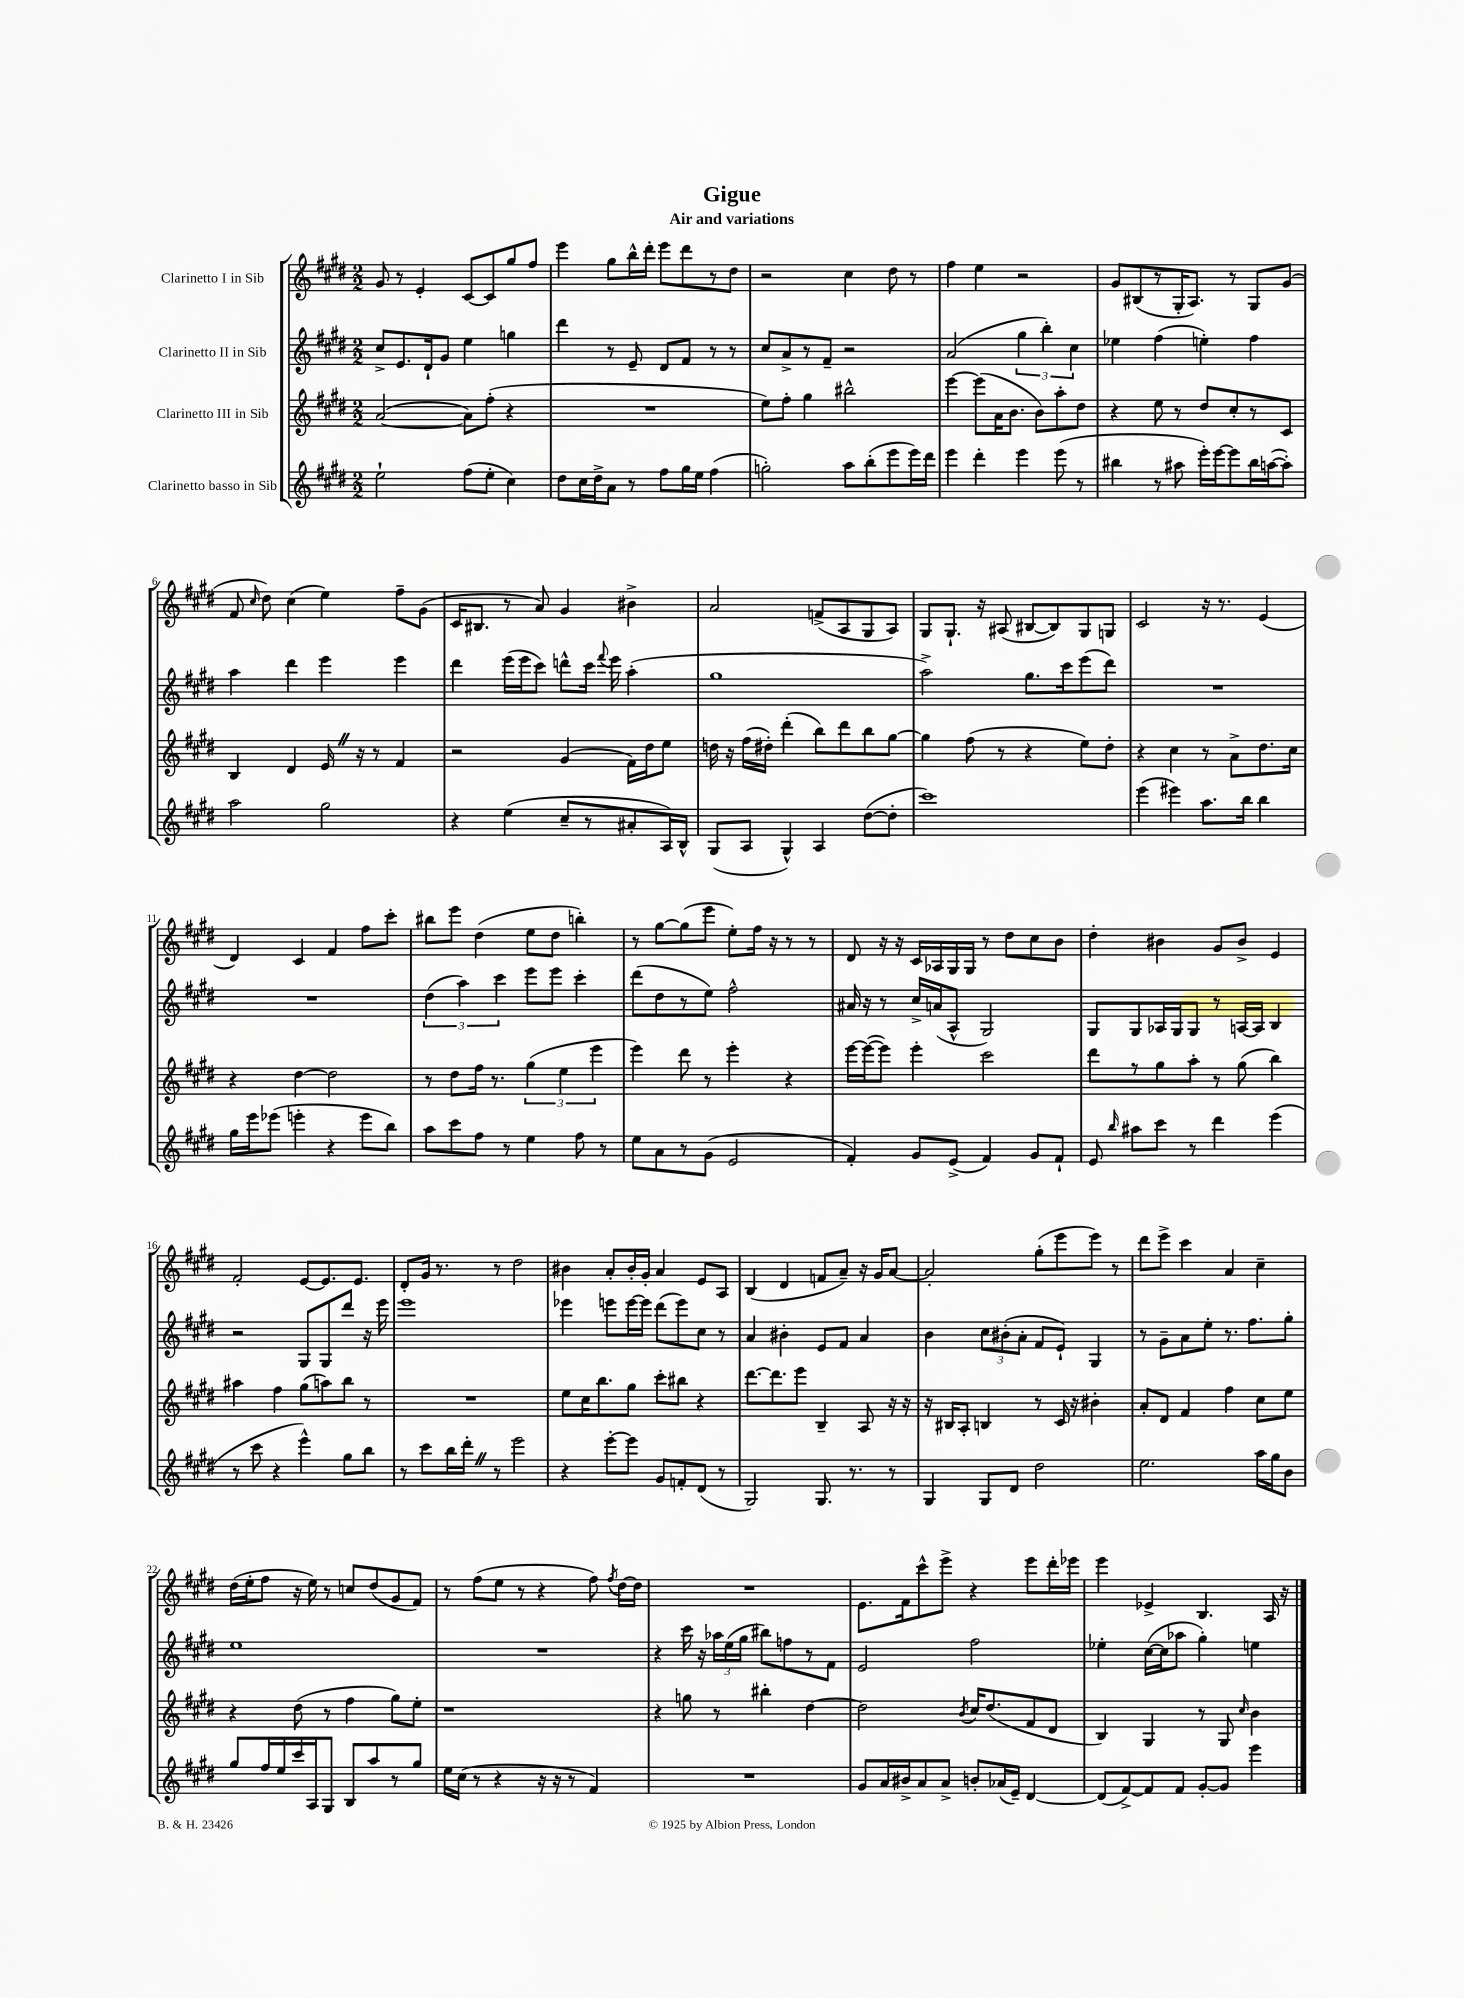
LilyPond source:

\header { title = "Gigue" subtitle = "Air and variations" }
<<
\new StaffGroup <<
\new Staff = "s0" \with { instrumentName = "Clarinetto I in Sib" } {
    \clef treble \key e \major \numericTimeSignature \time 2/2
    \autoBeamOff gis'8 r8 e'4-. cis'8[~ cis'8 gis''8 fis''8] |
    e'''4 gis''8[ b''16-^ dis'''16]-. e'''8[ dis'''8 r8 dis''8] |
    r2 cis''4 dis''8 r8 |
    fis''4 e''4 r2 |
    gis'8[ bis8( r8 gis16-. a8.]) r8 gis8[ gis'8]( |
    fis'8 \grace { cis''16 } dis''8) cis''4( e''4) fis''8[-- gis'8]( |
    cis'16[ bis8.] r8 a'8) gis'4 bis'4-> |
    a'2 f'8[->( a8 gis8 a8]) |
    gis8[ gis8.]-! r16 ais8( bis8[~ bis8) gis8 g8] |
    cis'2 r16 r8. e'4( |
    dis'4) cis'4 fis'4 fis''8[ cis'''8]-. |
    bis''8[ e'''8] dis''4( e''8[ dis''8] b''4-.) |
    r8 gis''8[~ gis''8( e'''8] e''8[-.) fis''16] r16 r8 r8 |
    dis'8 r16 r16 cis'16[ aes16 gis16 gis16] r8 dis''8[ cis''8 b'8] |
    dis''4-. bis'4 gis'8[ bis'8]-> e'4 |
    fis'2-. e'8[~ e'8. e'8.] |
    dis'8[-. gis'16] r8. r8 dis''2 |
    bis'4 a'8[-. bis'16-. gis'16]-. a'4 e'8[ a8] |
    b4( dis'4 f'8[ a'8]--) r16 gis'16[ a'8]~ |
    a'2-. gis''8[-.( e'''8 e'''8]) r8 |
    dis'''8[ e'''8]-> cis'''4 a'4 cis''4-- |
    dis''16[( e''16-. fis''8] r16 e''16) r8 c''8[ dis''8( gis'8 fis'8]) |
    r8 fis''8[( e''8] r8 r4 fis''8) \acciaccatura { fis''8 } dis''16[~ dis''16] |
    R1 |
    e'8.[ fis'16 cis'''8-^ e'''8]-> r4 e'''8[ dis'''16-. ees'''16] |
    e'''4 ees'4-> b4. a16 r16 \bar "|." |
}
\new Staff = "s1" \with { instrumentName = "Clarinetto II in Sib" } {
    \clef treble \key e \major \numericTimeSignature \time 2/2
    \autoBeamOff cis''8[-> e'8. dis'16-! gis'8] e''4 g''4 |
    dis'''4 r8 e'8-- dis'8[ fis'8] r8 r8 |
    cis''8[ a'8-> r8 fis'8]-- r2 |
    a'2( \tuplet 3/2 { gis''4 b''4-.) cis''4 } |
    ees''4 fis''4( e''4-.) fis''4 |
    a''4 dis'''4 e'''4 e'''4 |
    dis'''4 e'''16[( e'''16 cis'''8]) d'''8[-^ cis'''16] \appoggiatura { fis'''8 } e'''16 a''4-.( |
    gis''1 |
    a''2->) gis''8.[ cis'''16 e'''8( dis'''8]) |
    R1 |
    R1 |
    \tuplet 3/2 { dis''4( a''4) cis'''4 } e'''8[ e'''8] cis'''4-. |
    dis'''8[( dis''8 r8 e''8]) fis''2-^ |
    ais'16 r16 r8 cis''16[-> a'16( a8]-^ gis2) |
    gis8[ gis8 aes16 gis16 gis8] r8 a16[~ a16] b4 |
    r2 gis8[ gis8 dis'''8] r16 e'''16 |
    e'''1 |
    ees'''4 e'''8[ e'''16~ e'''16] dis'''8[( e'''8) cis''8] r8 |
    a'4 bis'4-. e'8[ fis'8] a'4 |
    b'4 \tuplet 3/2 { cis''8[ bis'8-.( a'8]-. } fis'8[ e'8]-!) gis4 |
    r8 gis'8[-- a'8 e''8]-. r8. fis''8.[ gis''8]-. |
    e''1 |
    R1 |
    r4 cis'''16 r16 \tuplet 3/2 { aes''16[ e''16( gis''16] } bis''8[) f''8 r8 fis'8] |
    e'2 fis''2 |
    ees''4-. cis''16[~( cis''16 aes''8] gis''4-.) e''4 \bar "|." |
}
\new Staff = "s2" \with { instrumentName = "Clarinetto III in Sib" } {
    \clef treble \key e \major \numericTimeSignature \time 2/2
    \autoBeamOff a'2~( a'8[) fis''8]-.( r4 |
    R1 |
    e''8[) fis''8]-. gis''4 bis''2-^ |
    e'''4~ e'''8[( a'16 b'8.] b'8[) a''8-. dis''8] |
    r4 e''8 r8 dis''8[ cis''8-. r8 cis'8] |
    b4 dis'4 e'16 \once \override BreathingSign.text = \markup { \musicglyph "scripts.caesura.straight" } \breathe r16 r8 fis'4 |
    r2 gis'4( fis'16[) dis''16 e''8] |
    d''16 r16 fis''16[( dis''16]-.) dis'''4-.( b''8[) dis'''8 b''8 gis''8]~ |
    gis''4 fis''8( r8 r4 e''8[) dis''8]-. |
    r4 cis''4 r8 a'8[-> dis''8. cis''16] |
    r4 dis''4~ dis''2 |
    r8 dis''8[ fis''16] r8. \tuplet 3/2 { gis''4( e''4 e'''4 } |
    e'''4) dis'''8 r8 e'''4-. r4 |
    e'''16[~ e'''16~( e'''8]) e'''4-. cis'''2 |
    dis'''8[ r8 gis''8 a''8]-. r8 gis''8( b''4) |
    ais''4 fis''4 gis''8[( a''8) b''8] r8 |
    R1 |
    e''8[ cis''16 b''8. gis''8] cis'''8[-. bis''8] r4 |
    dis'''8.[~ dis'''8. e'''8] b4-- a8 r16 r16 |
    r16 bis16[ a8]-. b4 r8 cis'16 r16 bis'4-. |
    a'8[-. dis'8] fis'4 fis''4 cis''8[ e''8] |
    r4 dis''8( r8 fis''4 gis''8[) e''8]-. |
    r1 |
    r4 g''8 r8 bis''4-. dis''4~ |
    dis''2 \acciaccatura { b'8 } cis''16[ dis''8.( fis'8 dis'8] |
    b4) gis4 r8 gis8 \grace { cis''16 } b'4 \bar "|." |
}
\new Staff = "s3" \with { instrumentName = "Clarinetto basso in Sib" } {
    \clef treble \key e \major \numericTimeSignature \time 2/2
    \autoBeamOff e''2-! fis''8[( e''8]-. cis''4) |
    dis''8[ cis''16 dis''16-> a'8] r8 fis''8[ gis''16 e''16] fis''4( |
    g''2-.) a''8[ b''8-.( e'''8 e'''16) dis'''16] |
    e'''4 dis'''4-. e'''4 e'''8( r8 |
    bis''4 r8 ais''8 e'''16[-.) e'''16~ e'''8 bis''16 a''16~( a''8]-.) |
    a''2 gis''2 |
    r4 e''4( cis''8[-- r8 ais'8-. a16) b16]-^ |
    gis8[( a8] gis4-^) a4 dis''8[~( dis''8]-. |
    cis'''1) |
    e'''4( eis'''4) a''8.[ b''16] b''4 |
    gis''16[ e'''16 ees'''8]( e'''4-. r4 e'''8[ b''8]) |
    a''8[ cis'''8 fis''8] r8 e''4 fis''8 r8 |
    e''8[ a'8 r8 gis'8]( e'2 |
    fis'4-.) gis'8[ e'8]->( fis'4) gis'8[ fis'8]-! |
    e'8 \grace { b''16 } ais''8[ cis'''8] r8 dis'''4 e'''4( |
    r8 cis'''8 r4 e'''4-^) gis''8[ b''8] |
    r8 cis'''8[ b''16 dis'''16]-. \once \override BreathingSign.text = \markup { \musicglyph "scripts.caesura.straight" } \breathe r8 e'''2 |
    r4 e'''8[~-. e'''8] gis'8[ f'8-. dis'8]( r8 |
    gis2) gis8. r8. r8 |
    gis4 gis8[ dis'8] dis''2 |
    e''2. a''16[ gis''16 b'8] |
    gis''8[ fis''16 e''16 cis'''16 a16 gis8] b8[ a''8 r8 gis''8] |
    e''16[ cis''16]( r8 r4 r16 r16 r8 fis'4) |
    R1 |
    gis'8[ a'16 bis'16-> a'8 a'8]-> b'8[-. aes'16( e'16]--) dis'4~ |
    dis'8[( fis'8~->) fis'8 fis'8] gis'8[~-. gis'8] e'''4 \bar "|." |
}
>>
>>
